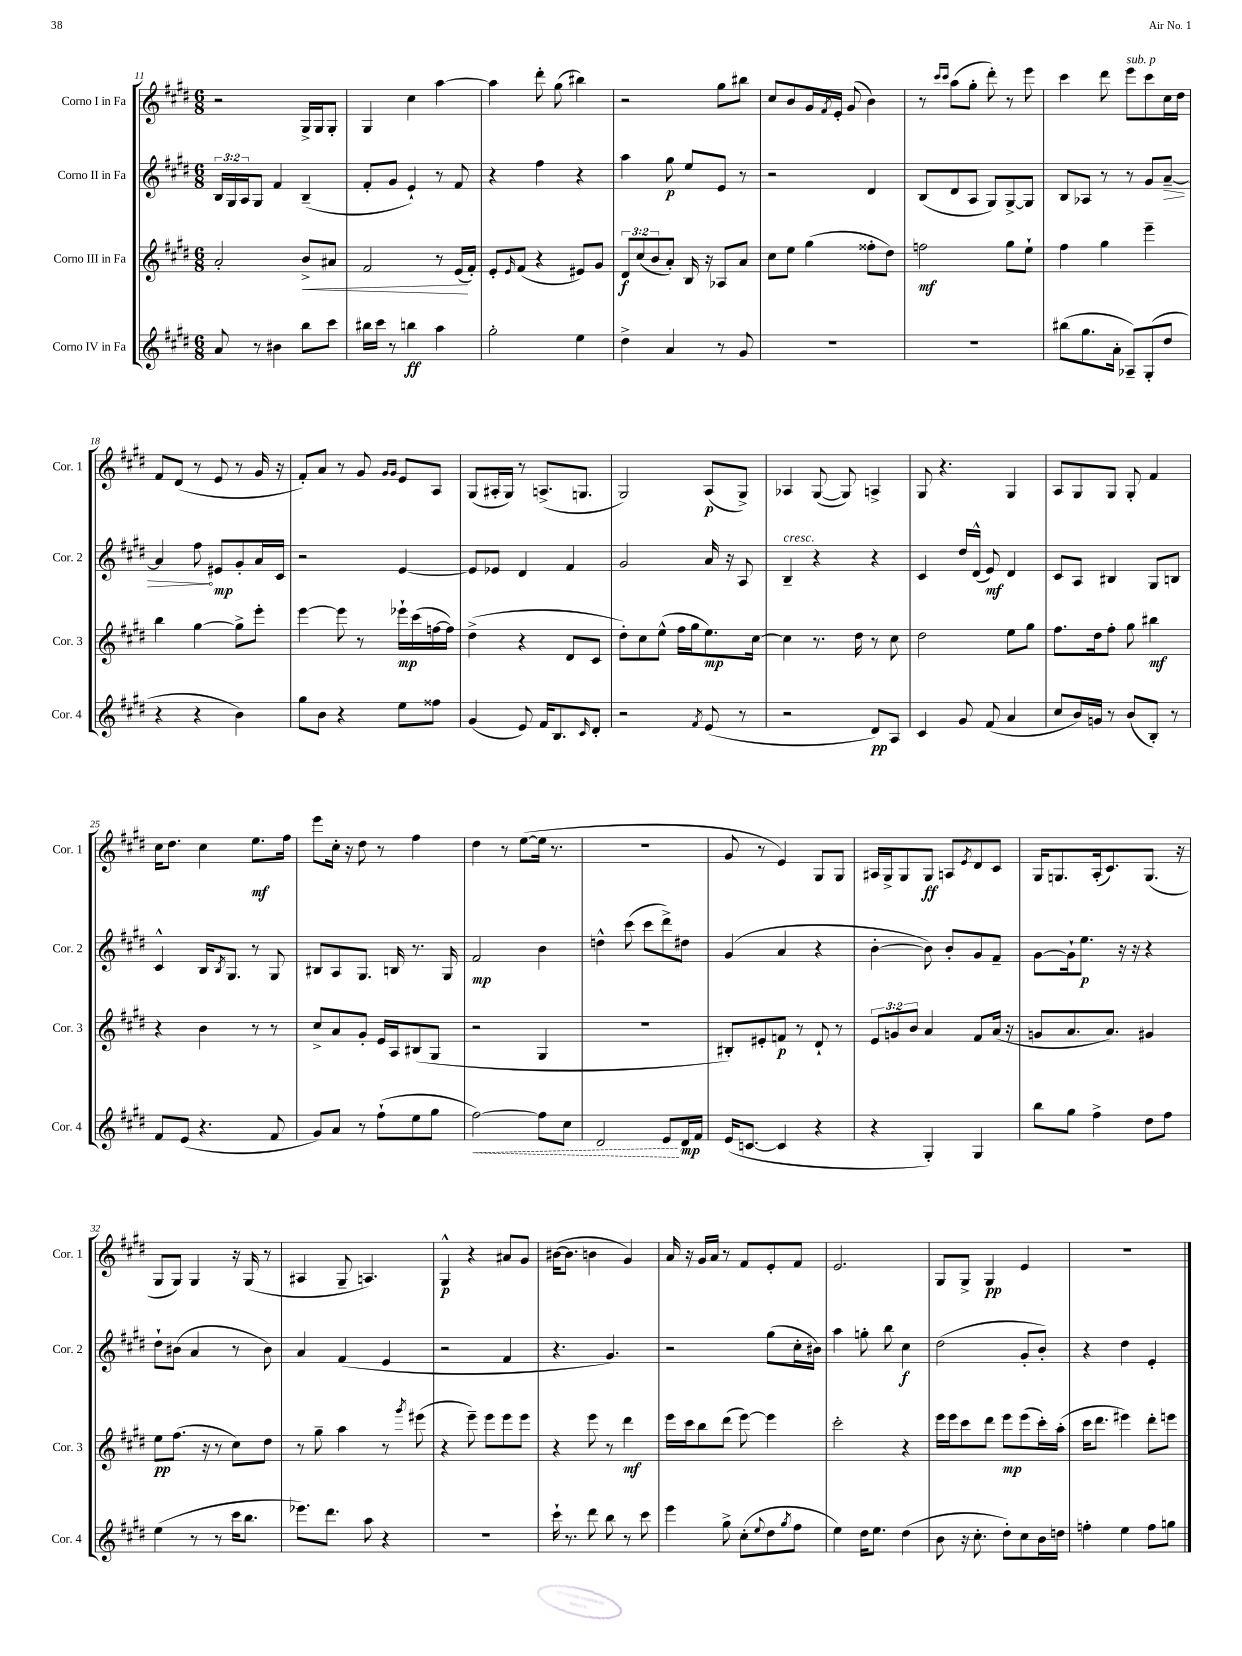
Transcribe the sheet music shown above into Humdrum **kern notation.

**kern	**kern	**kern	**kern
*staff4	*staff3	*staff2	*staff1
*clefG2	*clefG2	*clefG2	*clefG2
*k[f#c#g#d#]	*k[f#c#g#d#]	*k[f#c#g#d#]	*k[f#c#g#d#]
*M6/8	*M6/8	*M6/8	*M6/8
8a/	2a'/	24B/LL	2r
.	.	24G#/	.
.	.	24A/J	.
8r	.	8G#/J	.
4b#\	.	4f#/	.
8bb\L	8b^/L	(4B~/	16G#^/LL
.	.	.	16G#/J
8ccc#\J	8a#/J	.	8G#'/J
=	=	=	=
16bb#\LL	2f#/	8f#'/L	4G#/
16ccc#\JJ	.	.	.
8r	.	8g#/J	.
4bb\	.	4e`/)	4cc#\
4aa\	8r	8r	[4aa\
.	(16e/LL	8f#/	.
.	16f#'/JJ)	.	.
=	=	=	=
2gg#'\	8e'/L	4r	4aa\]
.	16qqe/	.	.
.	(8f#/J	.	.
.	4r	4ff#\	8ddd#'\
.	.	.	(8gg#\
4ee\	8e#/L)	4r	4bb#\)
.	8g#/J	.	.
=	=	=	=
4dd#^\	12d#/L	4aa\	2r
.	(12cc#/	.	.
.	12b/	.	.
4a/	8a'/J)	8gg#\	.
.	16B/	8ee/L	.
.	16r	.	.
8r	8A-/L	8e/J	8gg#\L
8g#/	8a/J	8r	8bb#\J
=	=	=	=
2.r	8cc#\L	2r	8cc#/L
.	8ee\J	.	8b/
.	(4gg#\	.	16g#/L
.	.	.	8qf#/
.	.	.	16e'/JJ
.	.	.	(8g#/
.	8ff##'\L	4d#/	4b\)
.	8dd#\J)	.	.
=	=	=	=
2.r	2ff\	(8B/L	8r
.	.	.	16qqccc#/LL
.	.	.	16qqccc#/JJ
.	.	8d#/	(8aa\L
.	.	8A/J	8gg#'\J
.	.	8G#/L)	8ddd#'\)
.	8gg#\L	[8G#^/	8r
.	8ee`\J	8G#/]J	8eee\
=	=	=	=
(8bb#\L	4ff#\	8B/L	4ccc#\
8.gg#\	.	8A-/J	.
.	4gg#\	8r	8ddd#\
16a'\Jk	.	.	.
8A-~/L)	.	8r	8eee\L
(8G#'/	4eee~\	8g#/L	8ccc#\
8dd#/J	.	[8a~/J	16cc#\L
.	.	.	16dd#\JJ
=	=	=	=
4r	4bb\	4a/]	8f#/L
.	.	.	(8d#/J
4r	[4gg#\	8ff#\	8r
.	.	8e#/L	8e/
4b\)	8gg#^\]L	8g#'/	8r
.	8eee'\J	16a/L	16g#/
.	.	16c#/JJ	16r
=	=	=	=
8gg#\L	[4eee\	2r	8f#'/L)
8b\J	.	.	8a/J
4r	8eee\]	.	8r
.	8r	.	8g#/
.	.	.	16qqg#/LL
.	.	.	16qqg#/JJ
8ee\L	16eee-`\LL	[4e/	8e/L
.	(16ccc#\	.	.
8ff##\J	[16ff\	.	8A/J
.	16ff\]JJ)	.	.
=	=	=	=
(4g#/	(4dd#^\	8e/]L	(8G#/L
.	.	8e-/J	16A#'/L
.	.	.	16G#/JJ)
8e/)	4r	4d#/	8r
16f#/LK	.	.	(8.A^/L
8.B/	.	.	.
.	8d#/L	4f#/	.
.	.	.	8.G/J
16qqc#/	.	.	.
8d#'/J	8c#/J	.	.
=	=	=	=
2r	8dd#'\L)	2g#/	2G#/)
.	8cc#\	.	.
.	(8ee^^\J	.	.
.	16ff#\LL	.	.
.	16gg#\J	.	.
8qf#/	.	.	.
(8e/	8.ee\)	16a/	(8A/L
.	.	16r	.
8r	.	8A/	8G#^/J)
.	[16cc#\Jk	.	.
=	=	=	=
2r	4cc#\]	4B~/	4A-/
.	8.r	4r	([8G#/
.	.	.	8G#/])
.	16dd#\	.	.
8d#/L)	8r	4r	4A^/
8A/J	8cc#\	.	.
=	=	=	=
4c#/	2dd#\	4c#/	8G#/
.	.	.	4.r
8g#/	.	16dd#/LL	.
.	.	(16d#^^/JJ	.
(8f#/	.	8e/)	.
4a/	8ee\L	4d#/	4G#/
.	8gg#\J	.	.
=	=	=	=
8cc#/L	8.ff#\L	8c#/L	8A/L
16b/L)	.	8A/J	8G#/
16g/JJ	16dd#\k	.	.
8r	8ff#'\J	4B#/	8G#/J
(8b/L	8gg#\	.	8G#'/
8B'/J)	4bb#\	8G#/L	4f#/
8r	.	8B/J	.
=	=	=	=
8f#/L	4r	4c#^^/	16cc#\LK
.	.	.	8.dd#\J
(8e/J	.	.	.
4.r	4b\	16B/LK	4cc#\
.	.	8qB/	.
.	.	8.G#/J	.
.	8r	8r	8.ee\L
8f#/	8r	8G#/	.
.	.	.	16ff#\Jk
=	=	=	=
8g#/L)	8cc#^/L	8B#/L	8eee\L
8a/J	8a/	8A/	16cc#'\Jk
.	.	.	16r
8r	8g#'/J	8.G#/J	8dd#\
(8ff#`\L	16e/LL	.	8r
.	16A/J	16B/	.
8ee\	(8B#/	8.r	4ff#\
8gg#\J	8G#/J	.	.
.	.	16G#/	.
=	=	=	=
[2ff#\)	2r	2f#/	4dd#\
.	.	.	8r
.	.	.	([8ee\L
8ff#\]L	4G#/	4b\	16ee\]Jk
.	.	.	8.r
8cc#\J	.	.	.
=	=	=	=
2d#/	2.r	4dd^^\	2.r
.	.	(8ccc#\	.
.	.	8ccc#\L	.
8e/L	.	8ddd#^\)	.
16d#/L	.	8dd#\J	.
16f#/JJ	.	.	.
=	=	=	=
(16e/LK	8B#'/L)	(4g#/	8g#/
[8.c/J	.	.	.
.	8e#'/	.	8r
4c/]	8f/J	4a/	4e/)
.	8r	.	.
4r	8d#`/	4r	8G#/L
.	8r	.	8G#/J
=	=	=	=
4r	12e/L	[4b'\	16A#/LL
.	.	.	16G#^/J
.	12g/	.	.
.	.	.	8G#/
.	12b/J	.	.
4G#'/)	4a/	8b\])	8G#/J
.	.	8b'/L	8A/L
.	.	.	8qe/
4G#/	8f#/L	8g#/	8d#/
.	(16a/Jk	8f#~/J	8c#/J
.	16r	.	.
=	=	=	=
8bb\L	8g/L	[8g#\L	16G#/LK
.	.	.	8.G/
8gg#\J	8.a/	16g#`\]k	.
.	.	8.ee\J	.
4ff#^\	.	.	(16A'/k
.	8.a/J)	.	8.c#/)
.	.	16r	.
.	.	16r	.
8dd#\L	4g#/	4r	(8.G/J
8ff#\J	.	.	.
.	.	.	16r
=	=	=	=
(4ee\	8ee\L	8dd#`\L	8G#/L
.	(8.ff#\J	(8b#\J	8G#/J)
8r	.	4a/	4G#/
.	16r	.	.
8r	8r	.	.
16ccc#\LK	8cc#\L)	8r	16r
8.bb\J	.	.	(16G#/
.	8dd#\J	8b#\)	8r
=	=	=	=
8.eee-\L)	8r	4a/	4A#/
.	8gg#~\	.	.
8.ddd#\J	.	.	.
.	4aa\	(4f#/	8G#~/
8aa\	.	.	4.A/)
4r	8r	4e/	.
.	8qggg#/	.	.
.	(8eee#\	.	.
=	=	=	=
2.r	4r	2r	4G#^^/
.	8eee~\)	.	4r
.	8eee\L	.	.
.	8eee\	4f#/	8a#/L
.	8eee\J	.	8g#/J
=	=	=	=
16ccc#`\	4r	4.r	([16b#\LK
8.r	.	.	8.b#\]J
8ddd#\	8eee\	.	4b\
8bb\	8r	4.g#/)	.
8r	4ddd#\	.	4g#/)
8ccc#\	.	.	.
=	=	=	=
4eee\	16eee\LL	2r	16a/
.	16ccc#\J	.	16r
.	8bb\	.	16g#/LL
.	.	.	16a/JJ
8gg#^\	(8ddd#\J	.	8r
(8cc#'\L	[8eee\)	.	8f#/L
8qqee/	.	.	.
8dd#\	4eee\]	(8gg#\L	8e'/
8qgg#/	.	.	.
8ff#\J	.	16cc#'\L	8f#/J
.	.	16b#\JJ)	.
=	=	=	=
4ee\)	2ccc#'\	4aa\	2.e/
16dd#\LK	.	8gg'\	.
8.ee\J	.	.	.
.	.	8bb\	.
(4dd#\	4r	4cc#\	.
=	=	=	=
8b\	16eee\LL	(2dd#\	8G#/L
.	16eee\J	.	.
16r	8ccc#\	.	8G#^/J
8.cc#'\	.	.	.
.	8ddd#\J	.	4G#/
8dd#'\L)	8eee\L	.	.
8cc#\	(8eee\	8g#'/L	4e/
16b\L	16ccc#'\L)	8b'/J)	.
16dd\JJ	(16aa'\JJ	.	.
=	=	=	=
4ff'\	16ccc#\LK	4r	2.r
.	8.ddd#\J	.	.
4ee\	4eee#\)	4dd#\	.
8ff\L	8ddd#'\L	4e'/	.
8gg\J	8eee\J	.	.
==	==	==	==
*-	*-	*-	*-
